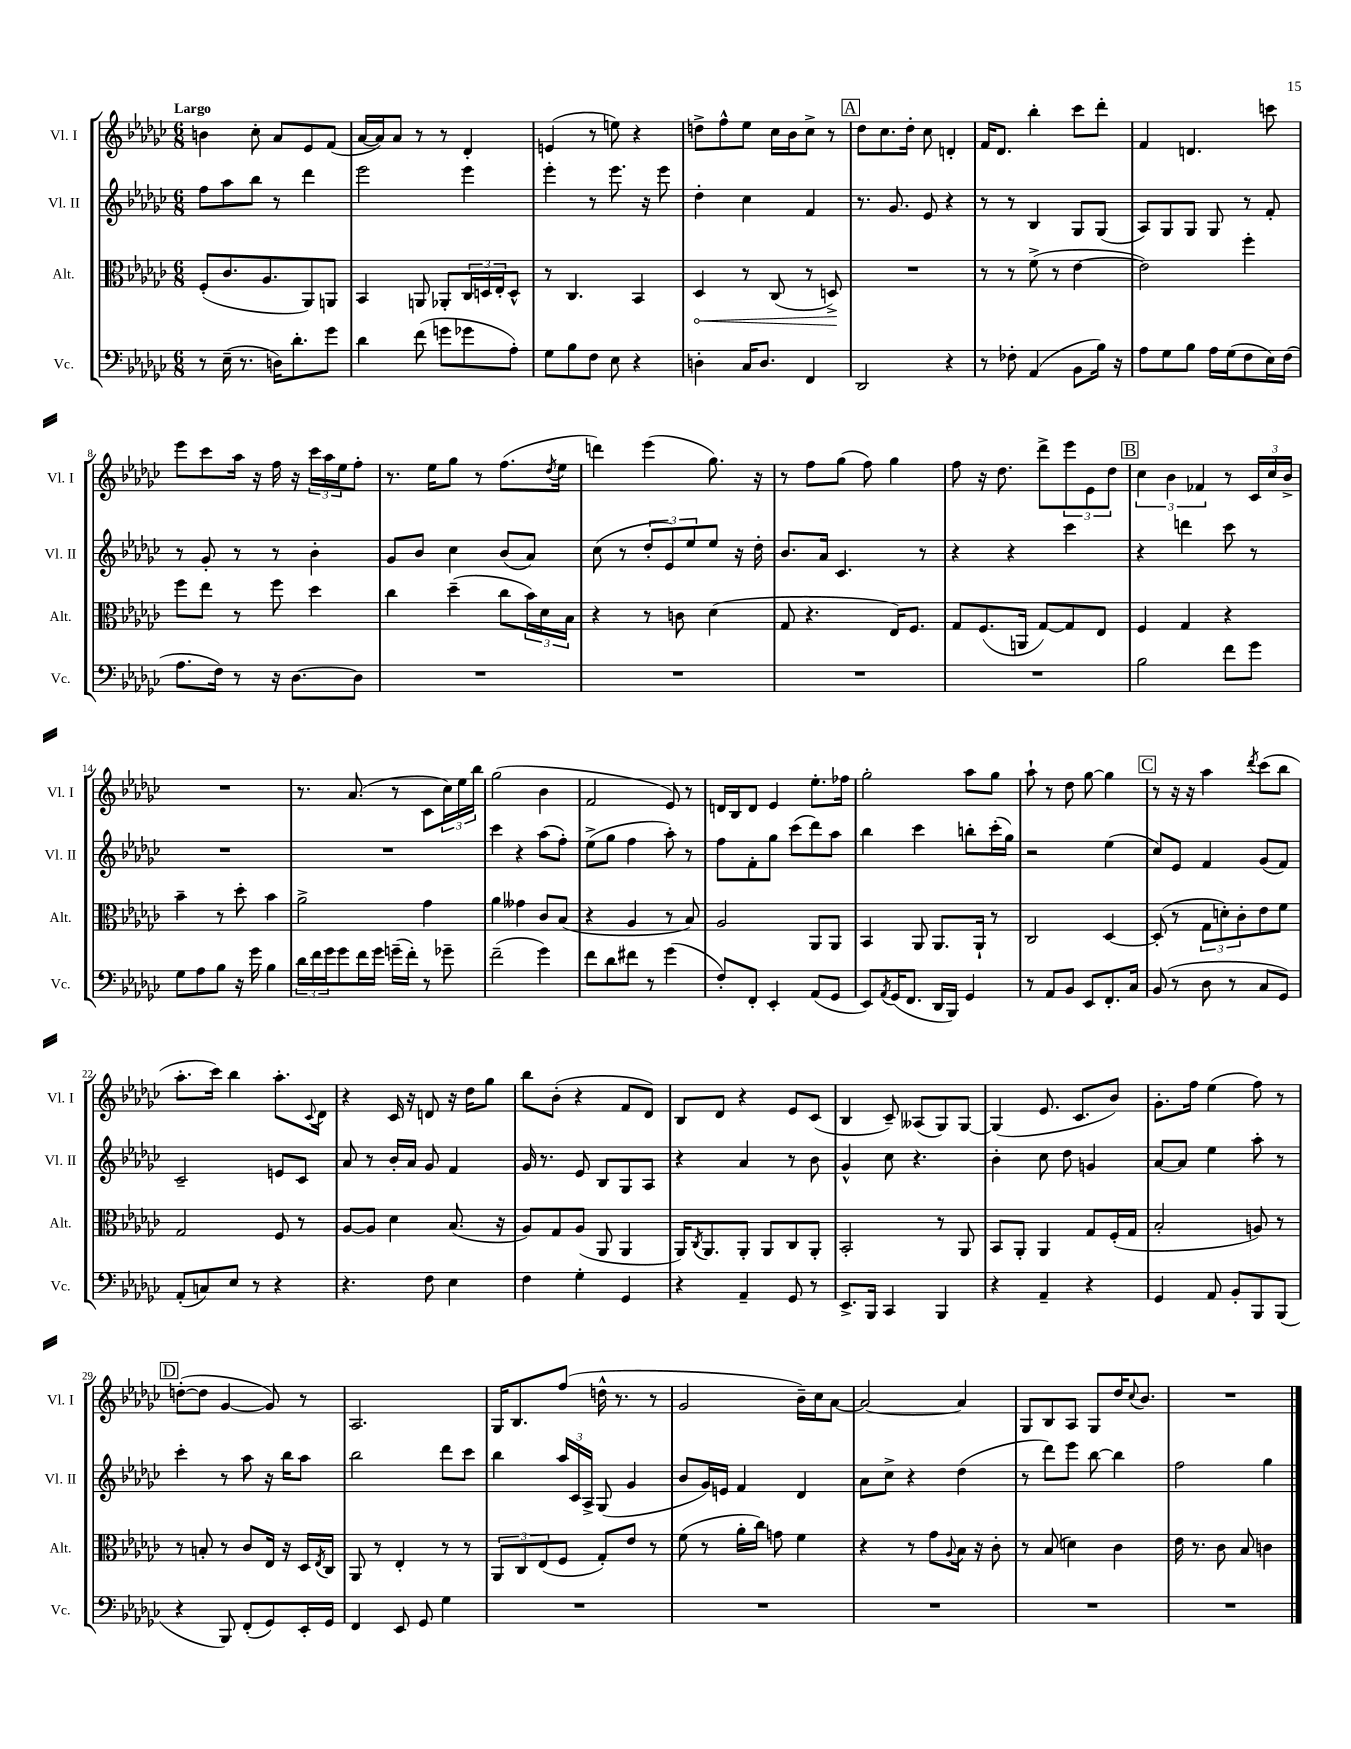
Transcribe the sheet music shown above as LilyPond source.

<<
\new StaffGroup <<
\new Staff = "s0" \with { instrumentName = "Vl. I" shortInstrumentName = "Vl. I" } {
    \clef treble \key ges \major \numericTimeSignature \time 6/8 \tempo "Largo"
    b'4 ces''8-. aes'8 ees'8 f'8( |
    aes'16~ aes'16) aes'8 r8 r8 des'4-. |
    e'4( r8 e''8) r4 |
    d''8-> f''8-^ ees''8 ces''16 bes'16 ces''8-> r8 |
    \mark \markup { \box "A" } des''8 ces''8. des''16-. ces''8 d'4-. |
    f'16 des'8. bes''4-. ces'''8 des'''8-. |
    f'4 d'4. c'''8 |
    ees'''8 ces'''8 aes''16 r16 f''16 r16 \tuplet 3/2 { ces'''16 aes''16 ees''16 } f''8-. |
    r8. ees''16 ges''8 r8 f''8.( \acciaccatura { des''8 } ees''16 |
    d'''4) ees'''4( ges''8.) r16 |
    r8 f''8 ges''8( f''8) ges''4 |
    f''8 r16 des''8. des'''8-> \tuplet 3/2 { ees'''8 ees'8 des''8 } |
    \mark \markup { \box "B" } \tuplet 3/2 { ces''4 bes'4 fes'4 } r8 \tuplet 3/2 { ces'16 ces''16 bes'16-> } |
    R2. |
    r8. aes'8.( r8 ces'8 \tuplet 3/2 { ces''16) ees''16 bes''16 } |
    ges''2( bes'4 |
    f'2 ees'8) r8 |
    d'16 bes16 d'8 ees'4 ees''8.-. fes''16 |
    ges''2-. aes''8 ges''8 |
    aes''8-! r8 des''8 ges''8~ ges''4 |
    \mark \markup { \box "C" } r8 r16 r16 aes''4 \acciaccatura { des'''8 } ces'''8( bes''8 |
    aes''8.-. ces'''16) bes''4 aes''8.-. \appoggiatura { ces'8 } des'16 |
    r4 ces'16 r16 d'8 r16 des''16 ges''8 |
    bes''8 bes'8-.( r4 f'8 des'8) |
    bes8 des'8 r4 ees'8 ces'8( |
    bes4 ces'8--) aeses8( ges8) ges8~ |
    ges4( ees'8. ces'8. bes'8) |
    ges'8.-. f''16 ees''4( f''8) r8 |
    \mark \markup { \box "D" } d''8~-.( d''8 ges'4~ ges'8) r8 |
    aes2. |
    ges16 bes8. f''8( d''16-^ r8. r8 |
    ges'2 bes'16--) ces''16 aes'8~ |
    aes'2~ aes'4 |
    ges8 bes8 aes8 ges8 des''16 \appoggiatura { ces''8 } bes'8. |
    R2. \bar "|." |
}
\new Staff = "s1" \with { instrumentName = "Vl. II" shortInstrumentName = "Vl. II" } {
    \clef treble \key ges \major \numericTimeSignature \time 6/8
    f''8 aes''8 bes''8 r8 des'''4 |
    ees'''2 ees'''4 |
    ees'''4-. r8 ees'''8. r16 ees'''8 |
    des''4-. ces''4 f'4 |
    \mark \markup { \box "A" } r8. ges'8. ees'8 r4 |
    r8 r8 bes4 ges8 ges8( |
    aes8) ges8 ges8 ges8 r8 f'8-. |
    r8 ges'8-. r8 r8 bes'4-. |
    ges'8 bes'8 ces''4 bes'8( aes'8) |
    ces''8( r8 \tuplet 3/2 { des''8-. ees'8) ees''8 } ees''8 r16 des''16-. |
    bes'8. aes'16 ces'4. r8 |
    r4 r4 ces'''4 |
    \mark \markup { \box "B" } r4 d'''4 ces'''8 r8 |
    R2. |
    R2. |
    ces'''4 r4 aes''8( f''8-.) |
    ees''8->( ges''8 f''4 aes''8-.) r8 |
    f''8 f'8-. ges''8 ces'''8( des'''8) aes''8 |
    bes''4 ces'''4 b''8-. ces'''16-.( ges''16) |
    r2 ees''4( |
    \mark \markup { \box "C" } ces''8) ees'8 f'4 ges'8( f'8) |
    ces'2-- e'8 ces'8 |
    aes'8 r8 bes'16-. aes'16 ges'8 f'4 |
    ges'16 r8. ees'8 bes8 ges8 aes8 |
    r4 aes'4 r8 bes'8 |
    ges'4-^ ces''8 r4. |
    bes'4-. ces''8 des''8 g'4 |
    aes'8~ aes'8 ees''4 aes''8-. r8 |
    \mark \markup { \box "D" } ces'''4-. r8 aes''8 r16 bes''16 aes''8 |
    bes''2 des'''8 ces'''8 |
    bes''4 \tuplet 3/2 { aes''16 ces'16 aes16-> } ges8( ges'4 |
    bes'8 ges'16) e'16 f'4 des'4 |
    aes'8 ces''8-> r4 des''4( |
    r8 des'''8) ees'''8 bes''8~ bes''4 |
    f''2 ges''4 \bar "|." |
}
\new Staff = "s2" \with { instrumentName = "Alt." shortInstrumentName = "Alt." } {
    \clef alto \key ges \major \numericTimeSignature \time 6/8
    f8-.( ces'8. aes8. aes,8) a,8 |
    bes,4 a,8 aes,8-. \tuplet 3/2 { ces16 d16 ees16-. } d8-^ |
    r8 ces4. bes,4 |
    \once \override Hairpin.circled-tip = ##t des4\< r8 ces8( r8 d8->\!) |
    \mark \markup { \box "A" } R2. |
    r8 r8 f'8->( r8 ees'4~ |
    ees'2) f''4-. |
    f''8 ees''8 r8 f''8 des''4 |
    ces''4 des''4--( ces''8 \tuplet 3/2 { bes'16) des'16 bes16 } |
    r4 r8 c'8 des'4( |
    ges8 r4. ees16) f8. |
    ges8 f8.( a,16 ges8~) ges8 ees8 |
    \mark \markup { \box "B" } f4 ges4 r4 |
    bes'4-- r8 des''8-. bes'4 |
    aes'2-> ges'4 |
    aes'4 geses'4 ces'8 bes8( |
    r4 aes4 r8 bes8) |
    aes2 aes,8 aes,8 |
    bes,4 aes,8 aes,8. aes,16-! r8 |
    ces2 des4~ |
    \mark \markup { \box "C" } des8-.( r8 \tuplet 3/2 { ges8 d'8-.) ces'8-. } ees'8 f'8 |
    ges2 f8 r8 |
    aes8~ aes8 des'4 bes8.( r16 |
    aes8) ges8 aes8( aes,8 aes,4 |
    aes,16) \acciaccatura { ces8 } aes,8. aes,8-. aes,8 ces8 aes,8-. |
    bes,2-. r8 aes,8 |
    bes,8 aes,8-. aes,4 ges8 f16-.( ges16 |
    bes2-. a8) r8 |
    \mark \markup { \box "D" } r8 b8-. r8 ces'8 ees16 r16 des16 \acciaccatura { ees8 } ces16 |
    aes,8 r8 ees4-. r8 r8 |
    \tuplet 3/2 { aes,8 ces8 ees8( } f8 ges8-.) ees'8 r8 |
    f'8( r8 aes'16-. ces''16) g'8 f'4 |
    r4 r8 ges'8 \appoggiatura { aes8 } bes16 r16 ces'8-. |
    r8 bes8( d'4) ces'4 |
    ees'16 r8. ces'8 bes8 c'4 \bar "|." |
}
\new Staff = "s3" \with { instrumentName = "Vc." shortInstrumentName = "Vc." } {
    \clef bass \key ges \major \numericTimeSignature \time 6/8
    r8 ees16--( r8. d16) des'8.-. ges'8 |
    des'4 f'8( g'8 ges'8 aes8-.) |
    ges8 bes8 f8 ees8 r4 |
    d4-. ces16 d8. f,4 |
    \mark \markup { \box "A" } des,2 r4 |
    r8 fes8-. aes,4( bes,8 bes16) r16 |
    aes8 ges8 bes8 aes16 ges16( f8 ees16) f16( |
    aes8. f16) r8 r16 des8.~ des8 |
    R2. |
    R2. |
    R2. |
    R2. |
    \mark \markup { \box "B" } bes2 f'8 ges'8 |
    ges8 aes8 bes8 r16 ges'16 bes4 |
    \tuplet 3/2 { des'16 f'16 ges'16 } ges'8 f'16 ges'16 g'16--( f'16-.) r8 ges'8-- |
    f'2--( ges'4) |
    f'8 des'8 fis'8 r8 ges'4( |
    f8-.) f,8-. ees,4-. aes,8( ges,8 |
    ees,8) \acciaccatura { aes,8 } ges,16( f,8. des,16 bes,,16) ges,4 |
    r8 aes,8 bes,8 ees,8 f,8.-. ces16 |
    \mark \markup { \box "C" } bes,8( r8 des8 r8 ces8 ges,8) |
    aes,8-.( c8) ees8 r8 r4 |
    r4. f8 ees4 |
    f4 ges4-. ges,4 |
    r4 aes,4-- ges,8 r8 |
    ees,8.-> bes,,16 ces,4 bes,,4 |
    r4 aes,4-- r4 |
    ges,4 aes,8 bes,8-. bes,,8 bes,,8( |
    \mark \markup { \box "D" } r4 bes,,8) f,8-.( ges,8) ees,16-. ges,16 |
    f,4 ees,8 ges,8 ges4 |
    R2. |
    R2. |
    R2. |
    R2. |
    R2. \bar "|." |
}
>>
>>
